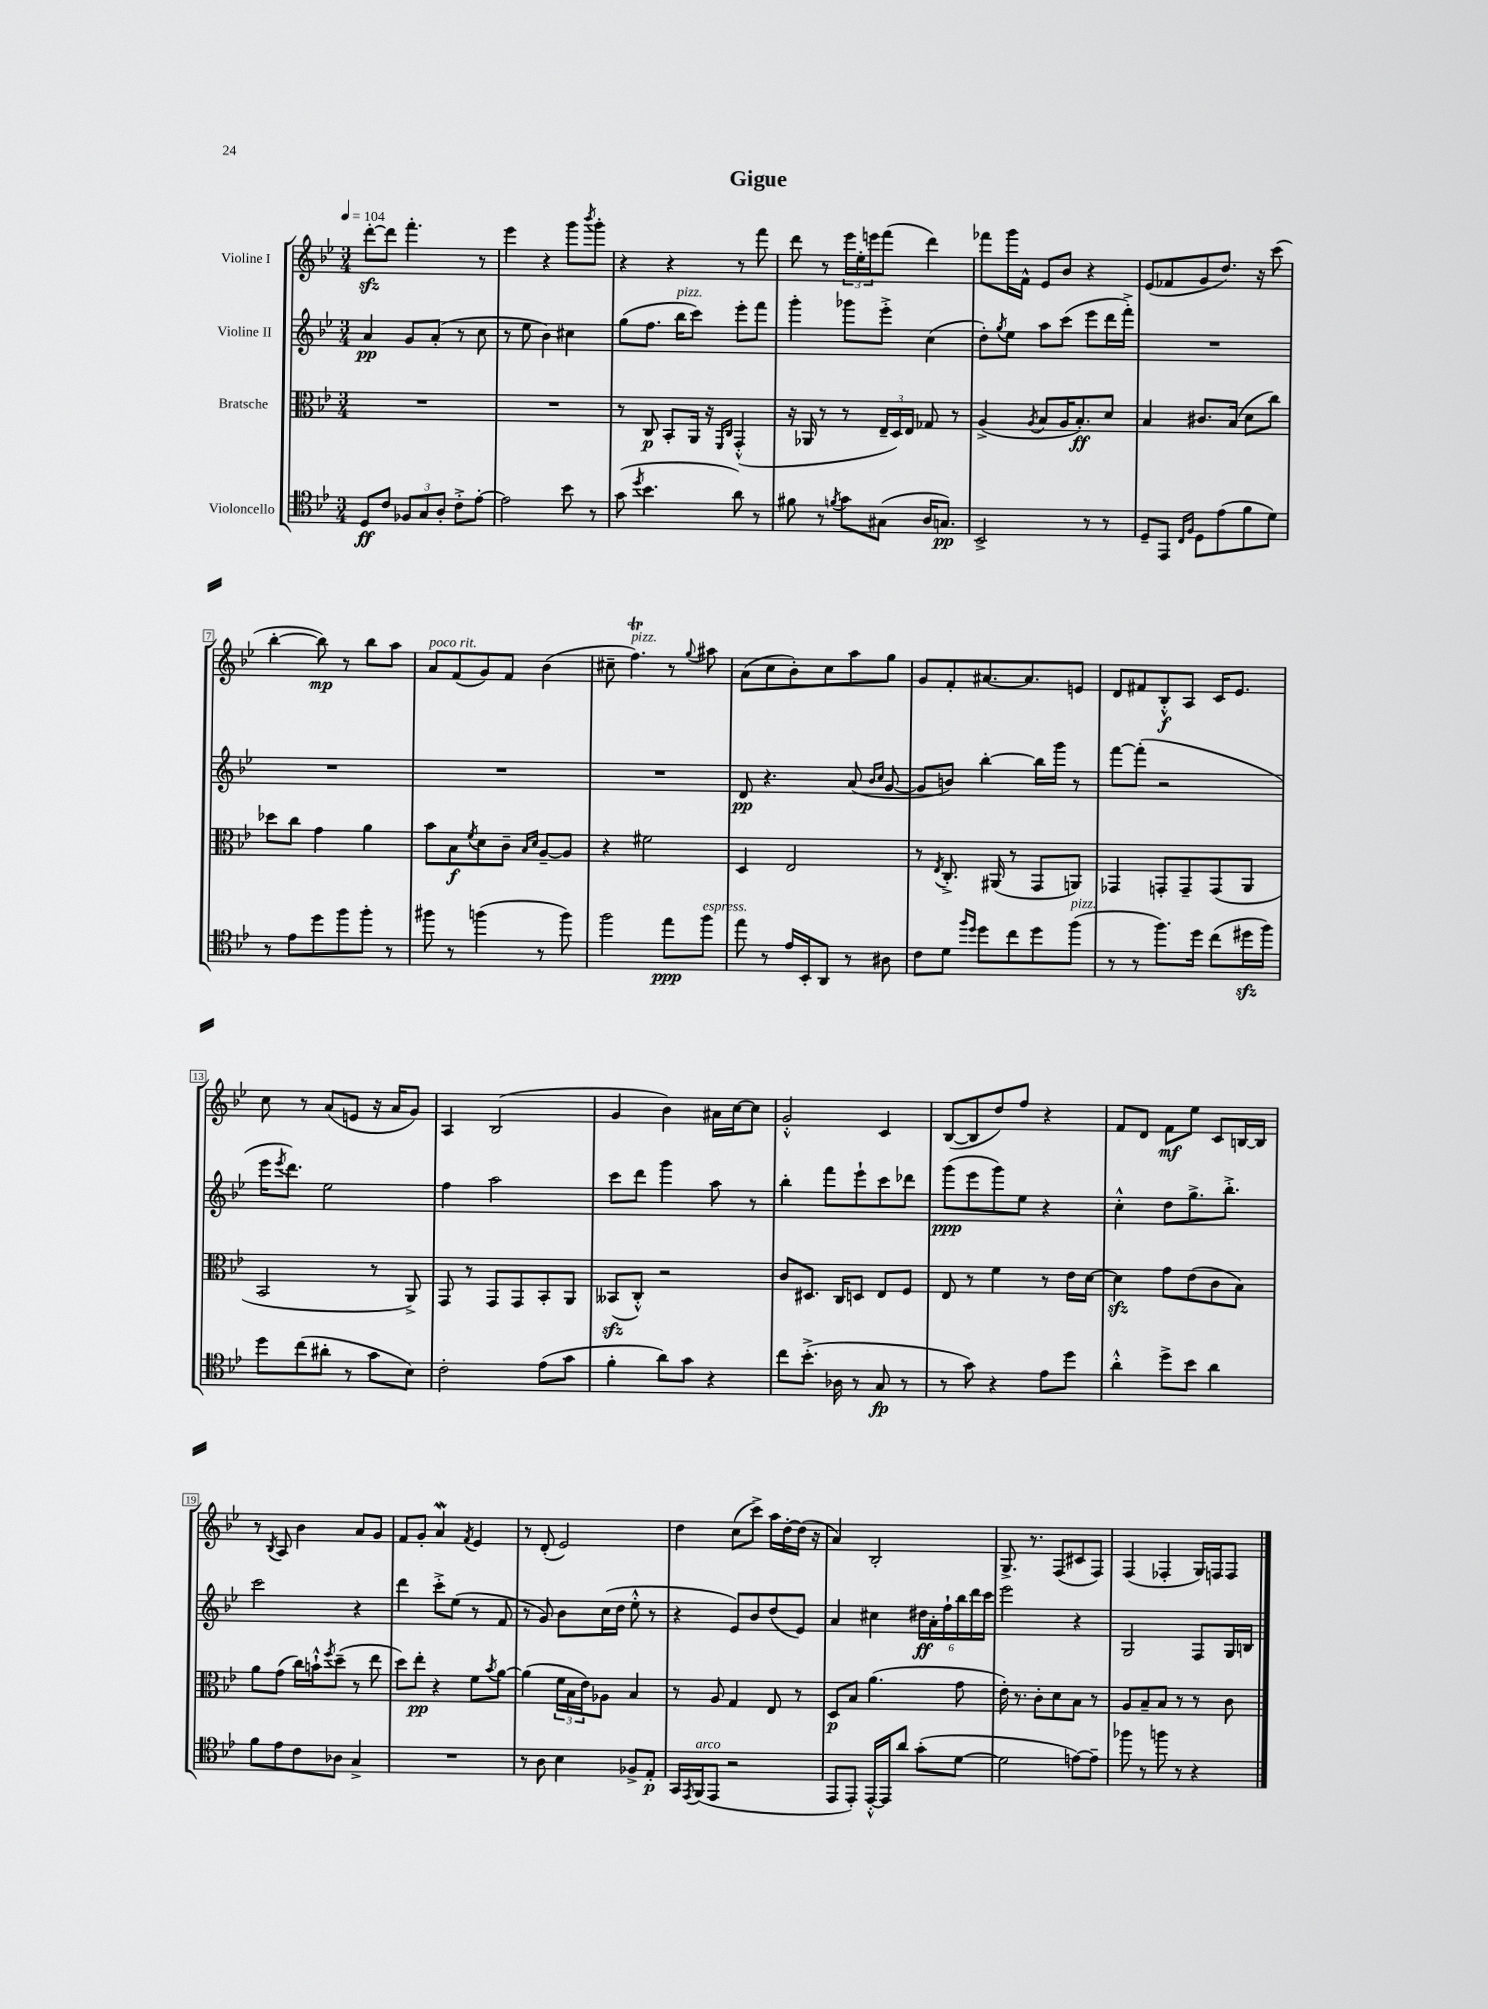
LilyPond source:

\header { title = "Gigue" }
<<
\new StaffGroup <<
\new Staff = "s0" \with { instrumentName = "Violine I" } {
    \clef treble \key bes \major \numericTimeSignature \time 3/4 \tempo 4 = 104
    d'''8~-.\sfz d'''8 f'''4.-. r8 |
    ees'''4 r4 g'''8 \acciaccatura { bes'''8 } g'''8-. |
    r4 r4 r8 f'''8 |
    d'''8 r8 \tuplet 3/2 { ees'''16 ees''16-. e'''16 } f'''8( d'''4) |
    fes'''8 g'''16 f'16-^ ees'8 bes'8 r4 |
    ees'8( fes'8 g'8 d''8.) r16 c'''8( |
    bes''4~-. bes''8\mp) r8 bes''8 a''8 |
    a'8^\markup { \italic "poco rit." } f'8( g'8) f'8 bes'4( |
    cis''8-- f''4.\trill^\markup { \italic "pizz." }) r8 \appoggiatura { g''8 } ais''8 |
    a'8( c''8 bes'8-.) c''8 a''8 g''8 |
    g'8 f'8-. ais'8.~ ais'8. e'8 |
    d'8 fis'8 bes8-.-^\f a8 c'16 ees'8. |
    c''8 r8 a'8( e'8 r16 a'16 g'8) |
    a4 bes2( |
    g'4 bes'4) ais'16 c''16~ c''8 |
    g'2-.-^ c'4 |
    bes8~( bes8 d''8) f''8 r4 |
    f'8 d'8 f'8\mf ees''8 c'8 b16~ b16 |
    r8 \acciaccatura { bes8 } a8 bes'4 a'8 g'8 |
    f'8 g'8-. a'4\mordent \acciaccatura { f'8 } ees'4 |
    r8 d'8-.( ees'2) |
    d''4 c''8( c'''8->) a''16 d''16~-. d''16( r16 |
    a'4) bes2-. |
    g8.-> r8. f8( cis'8 f8) |
    f4( fes4-. g16) f16 f8 \bar "|." |
}
\new Staff = "s1" \with { instrumentName = "Violine II" } {
    \clef treble \key bes \major \numericTimeSignature \time 3/4
    a'4\pp g'8 a'8-.( r8 c''8 |
    r8 ees''8 bes'4) cis''4 |
    g''8( f''8. bes''16^\markup { \italic "pizz." } c'''8) ees'''8-. f'''8 |
    g'''4-. ges'''8 ees'''8-.-> c''4( |
    d''8-.) \acciaccatura { g''8 } ees''8 a''8 c'''8( ees'''8 d'''16 f'''16-.->) |
    R2. |
    R2. |
    R2. |
    R2. |
    d'8\pp r4. a'8( \grace { bes'16 c''16 } g'8~ |
    g'8 b'8) bes''4~-. bes''16 g'''16 r8 |
    f'''8~ f'''8-.( r2 |
    ees'''16 \acciaccatura { ees'''8 } d'''8.) ees''2 |
    f''4 a''2 |
    c'''8 d'''8 g'''4 a''8 r8 |
    bes''4-. f'''8 ees'''8-! c'''8 des'''8 |
    g'''8\ppp( ees'''8 g'''8) ees''8 r4 |
    c''4-.-^ d''8 g''8.-> bes''8.-.-> |
    c'''2 r4 |
    d'''4 c'''8-.-> ees''8( r8 f'8 |
    r8 g'8) bes'8 c''16( d''16 ees''8-.-^ r8 |
    r4 ees'8) bes'8 d''8( ees'8) |
    a'4 cis''4 \tuplet 6/4 { dis''16\ff a'16-. f''16-! bes''16 d'''16 c'''16 } |
    ees'''2 r4 |
    g2 f8 g16 b16 \bar "|." |
}
\new Staff = "s2" \with { instrumentName = "Bratsche" } {
    \clef alto \key bes \major \numericTimeSignature \time 3/4
    R2. |
    R2. |
    r8 c8\p bes,8-. a,16 r16 \grace { f,16 c16 } g,4-.-^( |
    r16 aes,16 r8 r8 \tuplet 3/2 { ees16-- d16) ees16 } ges8 r8 |
    a4->( \acciaccatura { a8 } bes8 a16 bes8.-.\ff) d'8 |
    bes4 cis'8. bes16( d'8 c''8) |
    des''8 c''8 g'4 a'4 |
    bes'8 bes8\f \acciaccatura { f'8 } d'8 c'8-- \grace { bes16 d'16 } a8~-- a8 |
    r4 fis'2 |
    d4 ees2 |
    r8 \acciaccatura { ees8 } c8.-.-> ais,16( r8 g,8 a,8) |
    ges,4 g,8-. g,8-- g,8( a,8 |
    bes,2 r8 a,8->) |
    g,8 r8 g,8 g,8 bes,8-. a,8 |
    beses,8\sfz( c8-.-^) r2 |
    c'8 dis8. c16 d8 ees8 f8 |
    ees8 r8 f'4 r8 ees'16 d'16~ |
    d'4\sfz g'8 ees'8( c'8 bes8) |
    a'8 g'8( c''16) b'16-!-^ \acciaccatura { f''8 } d''8--( r8 ees''8 |
    d''8) ees''8-.\pp r4 f'8 \acciaccatura { bes'8 } a'8~ |
    a'4( \tuplet 3/2 { f'16 bes16 ees'16) } aes8 bes4 |
    r8 a8 g4 ees8 r8 |
    d8\p bes8 a'4.( g'8 |
    ees'16-.) r8. c'8-. d'8 bes8 r8 |
    a8 bes8-- bes8 r8 r8 c'8 \bar "|." |
}
\new Staff = "s3" \with { instrumentName = "Violoncello" } {
    \clef tenor \key bes \major \numericTimeSignature \time 3/4
    d8\ff c'8 \tuplet 3/2 { fes8 g8 a8-. } c'8-.-> ees'8~-. |
    ees'2 bes'8 r8 |
    g'8( \acciaccatura { d''8 } bes'4. a'8) r8 |
    fis'8 r8 \acciaccatura { f'8 } g'8 gis8( a16 g8.\pp) |
    bes,2-> r8 r8 |
    d8-- ees,8 \grace { c16 f16 } d8 ees'8( f'8 d'8) |
    r8 ees'8 d''8 f''8 f''8-. r8 |
    fis''8 r8 f''4( r8 f''8) |
    f''2 ees''8\ppp f''8^\markup { \italic "espress." } |
    ees''8 r8 ees'16 bes,16-. a,8 r8 ais8 |
    c'8 d'8 \grace { f''16 d''16 } d''8 c''8 d''8 f''8^\markup { \italic "pizz." }( |
    r8 r8 f''8.) d''16 c''8( dis''16\sfz f''16) |
    d''8 c''8( ais'8-. r8 g'8 bes8) |
    c'2-. ees'8( g'8 |
    f'4-. a'8) g'8 r4 |
    c''8 bes'8.-.->( aes16 r8 g8\fp r8 |
    r8 g'8) r4 ees'8 d''8 |
    a'4-.-^ d''8-> bes'8 a'4 |
    f'8 ees'8 c'8 aes8 g4-> |
    R2. |
    r8 a8 bes4 fes8-> ees8-.\p |
    g,16 \acciaccatura { ees,8 } f,16^\markup { \italic "arco" }( ees,8 r2 |
    ees,8 ees,8-.) ees,16~-.-^ ees,16 a'8 g'8-.( d'8~ |
    d'2 e'8~) e'8-- |
    fes''8 r8 f''8 r8 r4 \bar "|." |
}
>>
>>
\layout { \context { \Score \override BarNumber.stencil = #(make-stencil-boxer 0.1 0.3 ly:text-interface::print) } }
